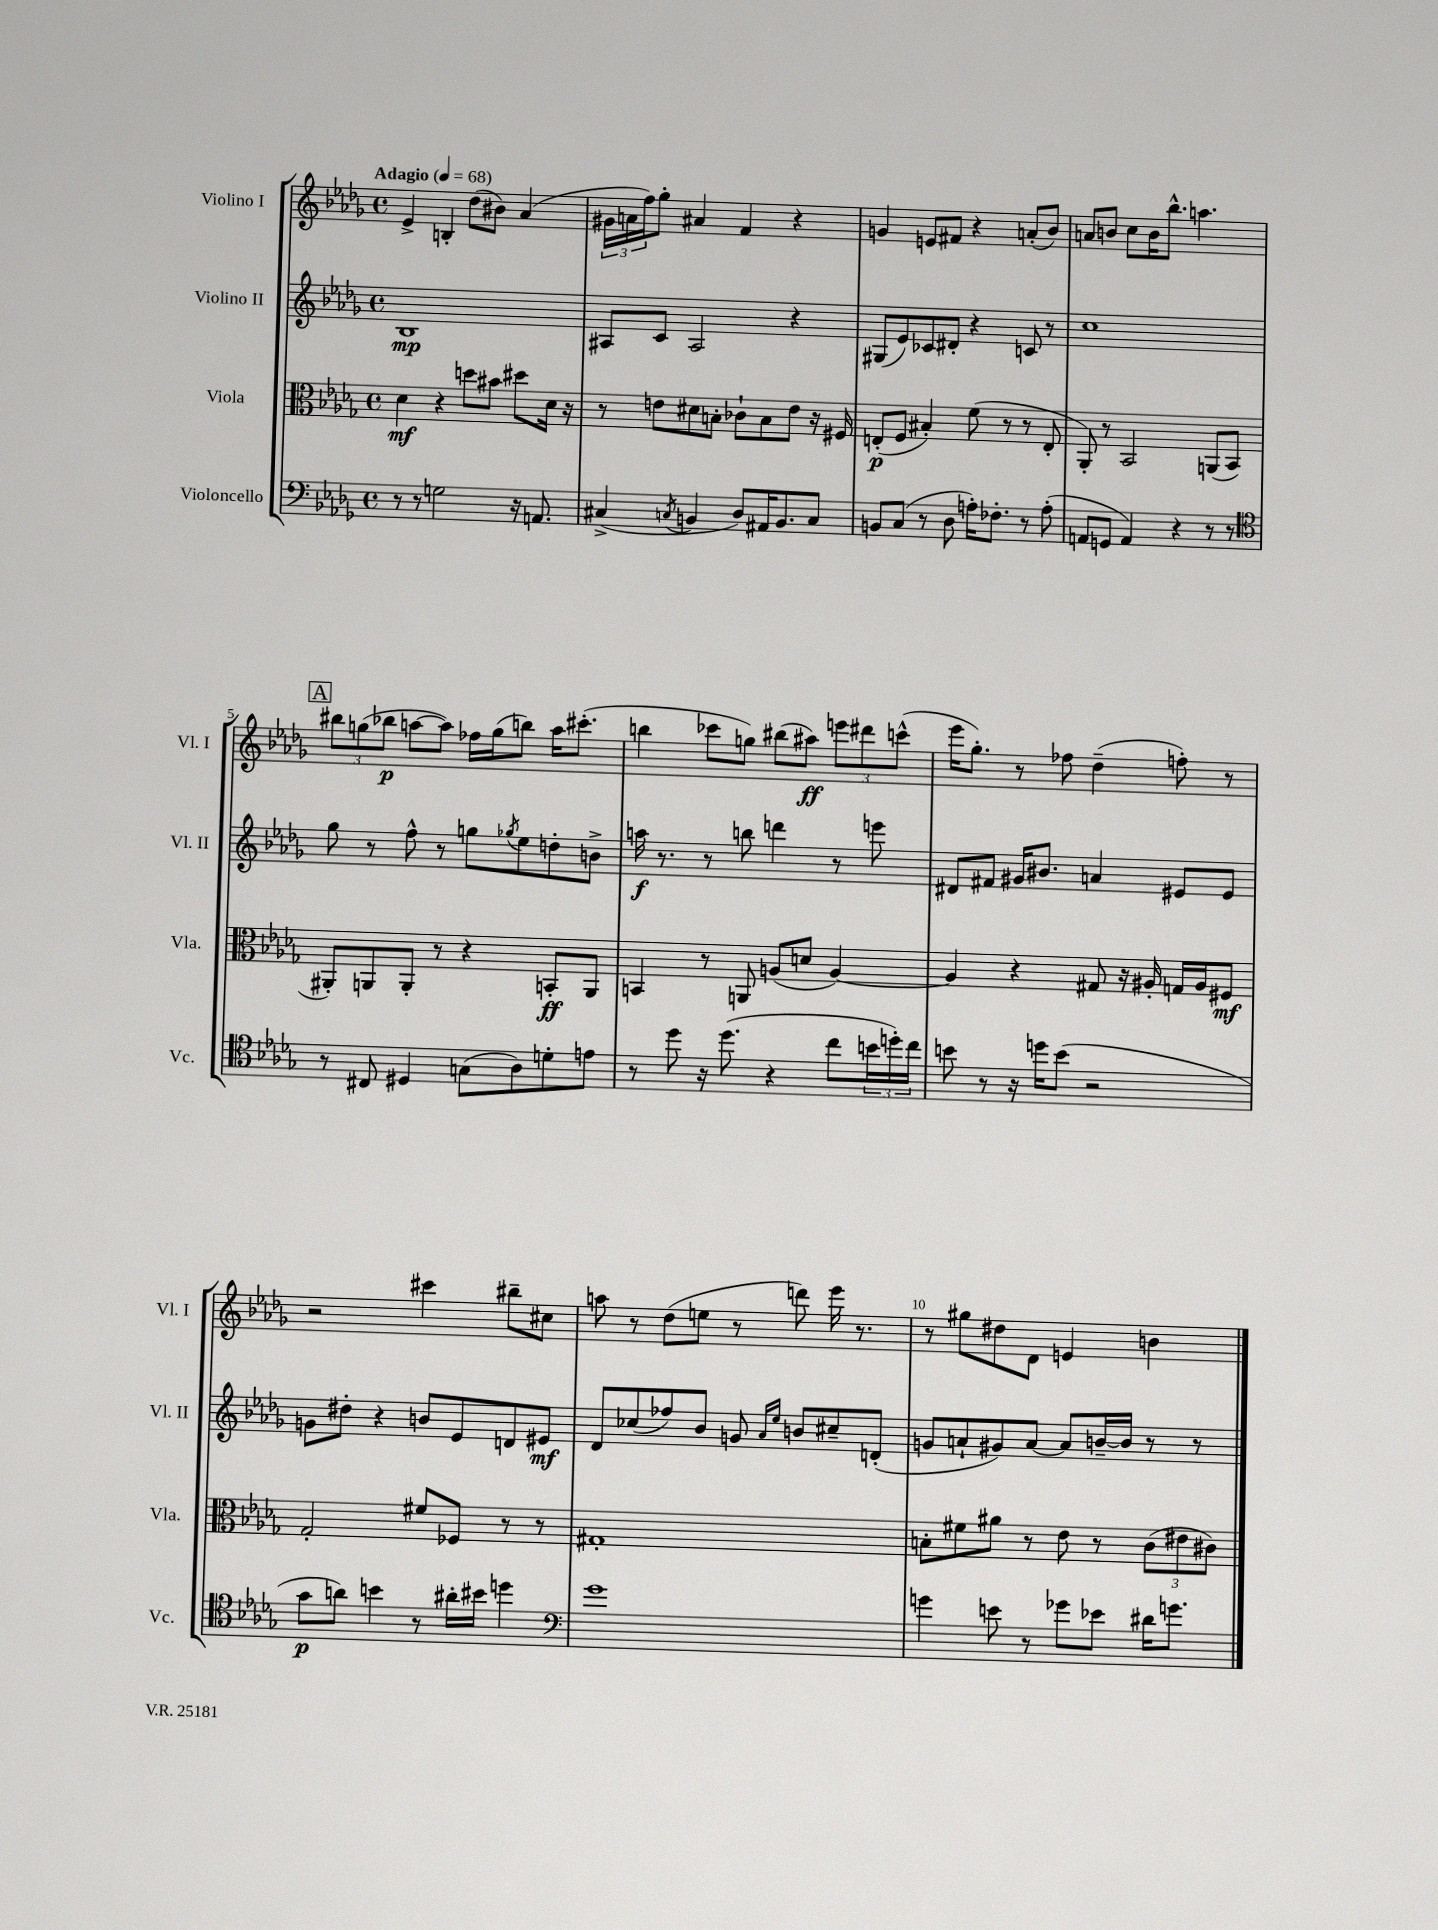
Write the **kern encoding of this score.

**kern	**kern	**kern	**kern
*staff4	*staff3	*staff2	*staff1
*clefF4	*clefC3	*clefG2	*clefG2
*k[b-e-a-d-g-]	*k[b-e-a-d-g-]	*k[b-e-a-d-g-]	*k[b-e-a-d-g-]
*M4/4	*M4/4	*M4/4	*M4/4
*met(c)	*met(c)	*met(c)	*met(c)
*MM68	*MM68	*MM68	*MM68
8r	4d-	1B-	4e-^
8r	.	.	.
2G	4r	.	4B'
.	8dd	.	(8dd-
.	8b#	.	8b#)
16r	8dd#	.	(4a-
8.AA	.	.	.
.	16d-	.	.
.	16r	.	.
=	=	=	=
(4C#^	8r	8A#	24g#
.	.	.	24a
.	.	.	24ff)
.	8e	8c	8gg-'
8qC	.	.	.
4BB	8d#	2A#	4a#
.	8B'	.	.
8D-)	8c-`	.	4f
16AA#	8B	.	.
8.BB	.	.	.
.	8e	4r	4r
8C	16r	.	.
.	16F#	.	.
=	=	=	=
8BB	(8E'	(8G#	4g
(8C	8F	8e-)	.
8r	4B#')	8c-	8e
8D-	.	8d#'	8f#
16A')	(8f	4r	4r
8.F-'	.	.	.
.	8r	.	.
8r	8r	8c	(8a'
(8A'	8E'	8r	8b-)
=	=	=	=
8AA	8AA-')	1cc	8a
8GG	8r	.	8b
4AA)	2BB-	.	8cc
.	.	.	16b
.	.	.	8.bb-^^
4r	.	.	.
.	.	.	4.aa
8r	(8AA	.	.
8r	8BB-	.	.
=	=	=	=
*clefC4	*	*	*
8r	8AA#')	8gg-	12bb#
.	.	.	(12gg
8C#	8AA	8r	.
.	.	.	12bb-
4D#	8AA'	8ff^^	[8aa
.	8r	8r	8aa])
(8G	4r	8gg	16ff-
.	.	.	(16gg
.	.	8qgg-	.
8A-)	.	8ee-	8bb)
8d'	8BB'	8dd'	16aa
.	.	.	(8.ccc#'
8e	8AA	8b^	.
=	=	=	=
8r	4BB	16aa	4bb
.	.	8.r	.
8dd-	.	.	.
16r	8r	8r	8ccc-
(8.dd-	.	.	.
.	8AA	8bb	8gg)
4r	(8A	4ddd	(8bb#
.	8d	.	8aa#)
8cc	[4A)	8r	12eee
.	.	.	12ddd#
24b	.	8eee	.
24dd')	.	.	(12ccc^^
24cc	.	.	.
=	=	=	=
8b	4A]	8d#	16eee-
.	.	.	8.gg-')
8r	.	8f#	.
16r	4r	16g#	8r
16dd	.	8.b#	.
(8b	.	.	8ff-
2r	8G#	4a	(4dd-~
.	16r	.	.
.	16A#'	.	.
.	16G	8e#	8ff')
.	16A#	.	.
.	8F#	8e#	8r
=	=	=	=
8g-	2G-'	8g	2r
8a)	.	8dd#'	.
4b	.	4r	.
8r	8f#	8b	4ccc#
16a#'	8F-	8e-	.
16b#	.	.	.
4dd	8r	8d	8bb#~
.	8r	8e#	8cc#
=	=	=	=
*clefF4	*	*	*
1g-	1G#'	8d-	8aa
.	.	(8cc-	8r
.	.	8ff-)	(8dd-
.	.	8b-	8ee
.	.	8g	8r
.	.	16qqa-	.
.	.	16qqee-	.
.	.	8b	8ddd)
.	.	8cc#~	16eee-
.	.	.	8.r
.	.	(8d'	.
=	=	=	=
4g	8B'	8g	8r
.	8f#	8a`	8gg#
8e	8a#	8g#)	8dd#
8r	8r	[8a	8d-
8g-	8e-	8a]	4e
8e-	8r	[16b~	.
.	.	16b]	.
16d#	(12c	8r	4b
8.g	.	.	.
.	12e#	.	.
.	.	8r	.
.	12c#)	.	.
==	==	==	==
*-	*-	*-	*-
